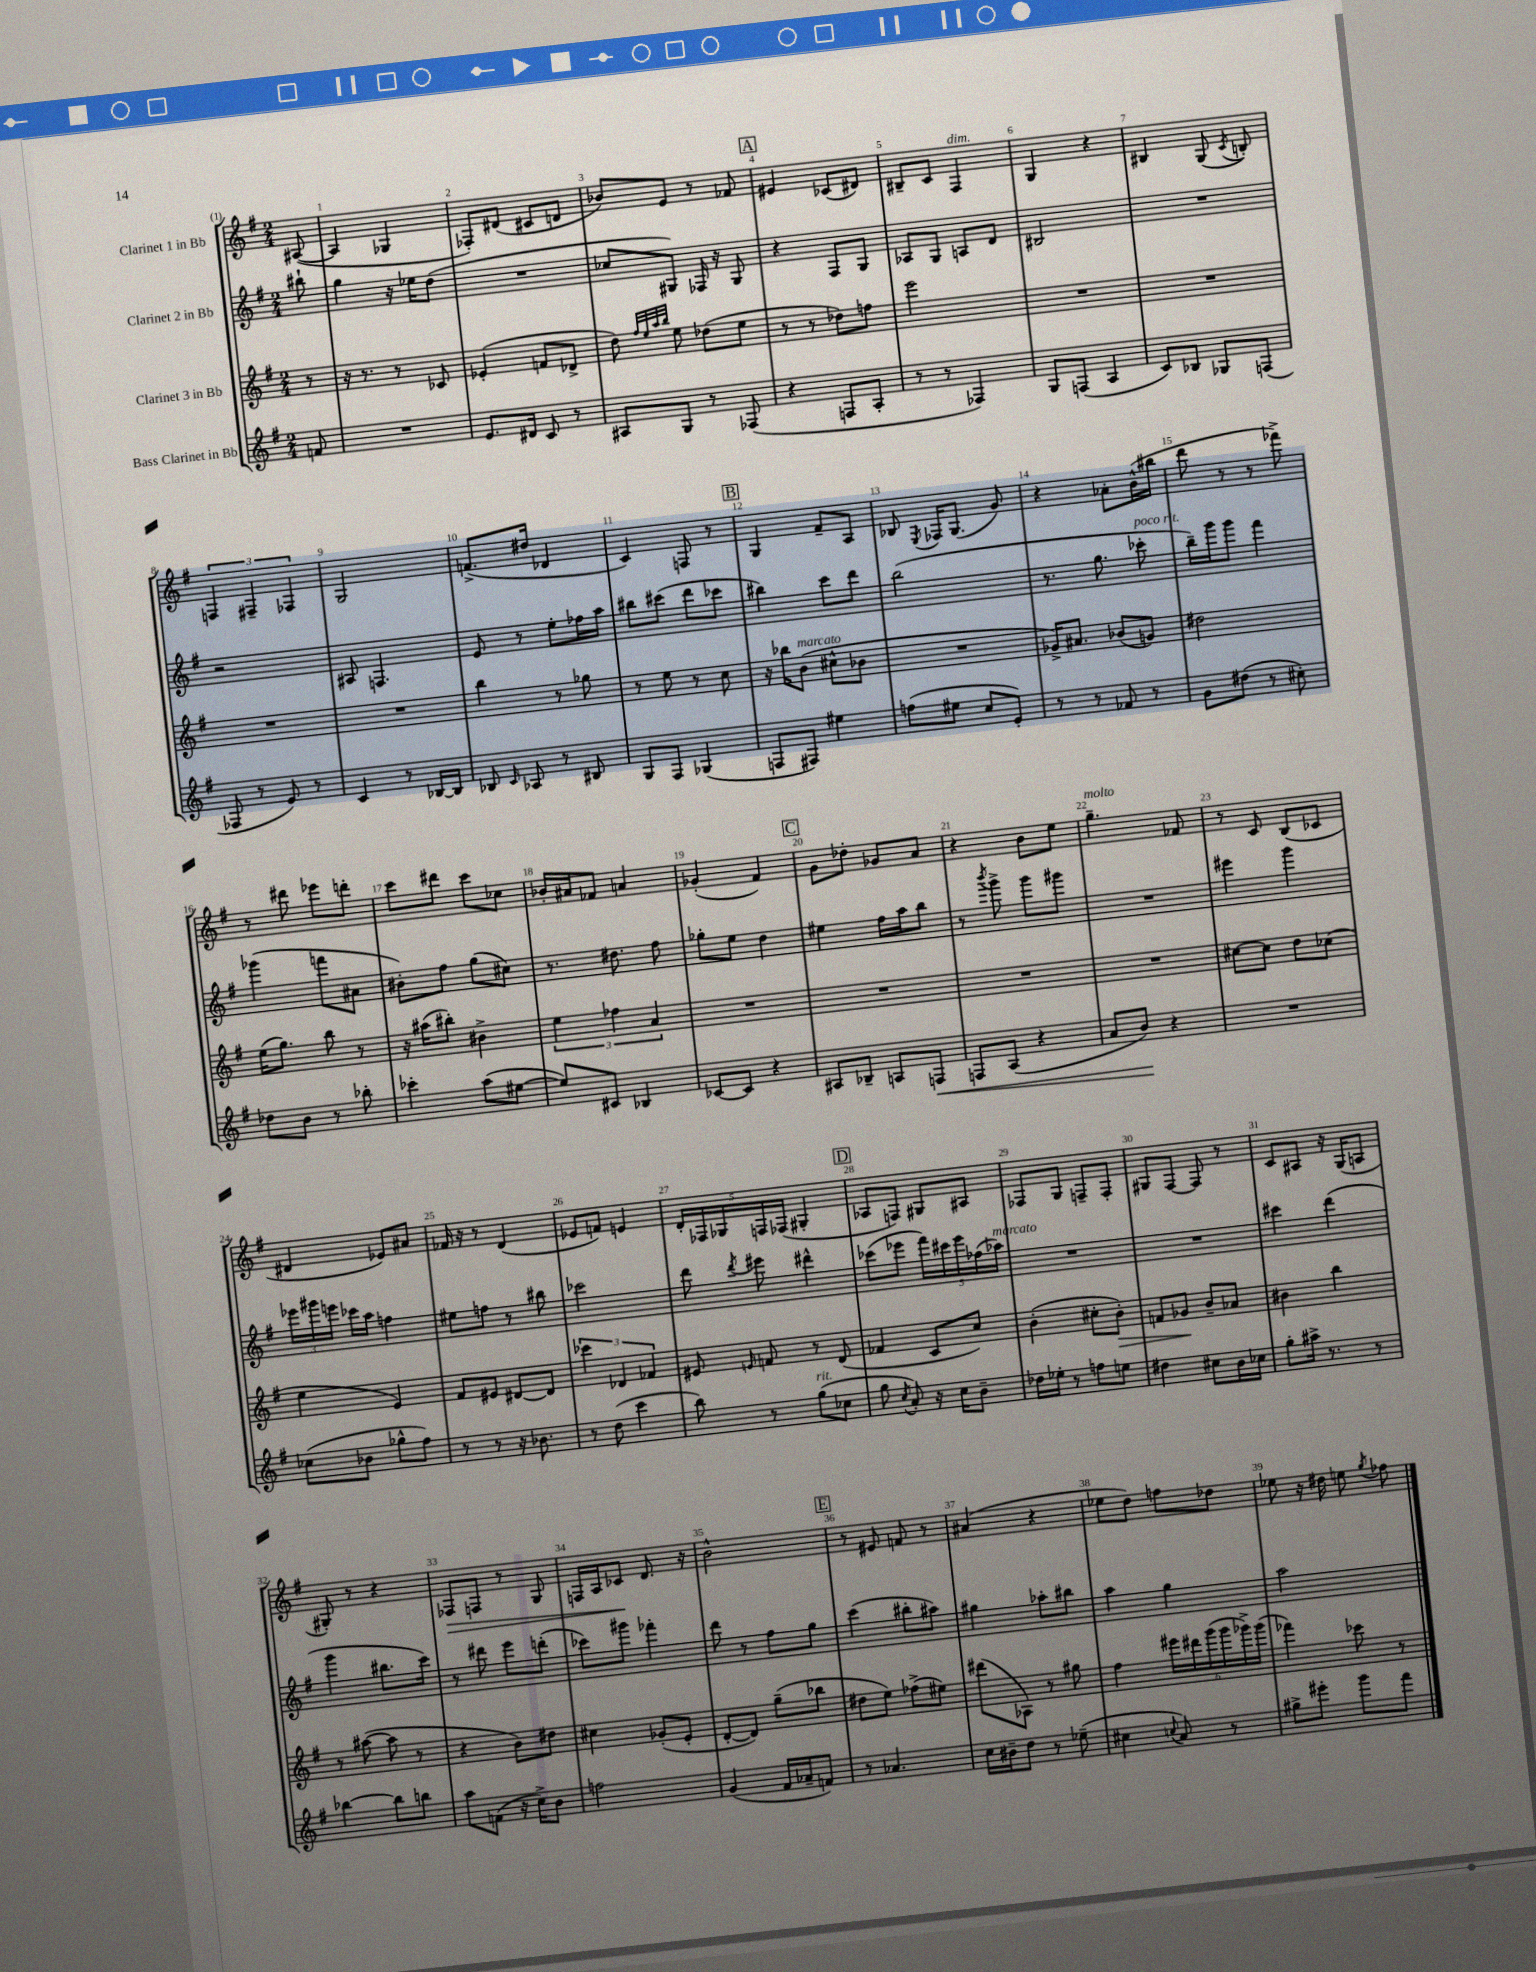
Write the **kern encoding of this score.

**kern	**kern	**kern	**kern
*staff4	*staff3	*staff2	*staff1
*clefG2	*clefG2	*clefG2	*clefG2
*k[f#]	*k[f#]	*k[f#]	*k[f#]
*M2/4	*M2/4	*M2/4	*M2/4
8f	8r	8bb#`	([8A#
=	=	=	=
2r	16r	4gg	4A#]
.	8.r	.	.
.	8r	16r	4G-
.	.	16ee-	.
.	8c-	(8dd	.
=	=	=	=
8.e	(4e-'	2r	8F-')
.	.	.	(8d#
16d#	.	.	.
8c	8f	.	8c#
8r	8d-^	.	8d
=	=	=	=
8A#	8dd)	8cc-	8b-)
.	32qqff#	.	.
.	32qqee	.	.
.	32qqaa	.	.
.	32qqbb	.	.
8G	8ee	8G#)	8e
8r	(8dd-	16F-	8r
.	.	16r	.
(8F-	8ee	8G#	8f-
=	=	=	=
4r	8r	4r	4e#
.	8r	.	.
8F	8dd-)	8F#	(8c-
8A'	8ff	8G	8d#)
=	=	=	=
8r	2eee	8A-	8B#~
8r	.	8G	8c
4F-)	.	8A	4F#
.	.	8d	.
=	=	=	=
8G	2r	2B#	4G
(8F	.	.	.
4A	.	.	4r
=	=	=	=
8c)	2r	2r	4B#
8B-	.	.	.
8G-	.	.	(8G
.	.	.	8qc
(8F	.	.	8B')
=	=	=	=
8F-	2r	2r	6F
8r	.	.	.
.	.	.	6F#~
8e)	.	.	.
.	.	.	6F-
8r	.	.	.
=	=	=	=
4c	2r	8A#	2G
.	.	4.F	.
8r	.	.	.
[16B-	.	.	.
16B-]	.	.	.
=	=	=	=
8B-	4bb	8e	(8.f^
16qqc	.	.	.
8A-	.	8r	.
.	.	.	16dd#
8r	8r	8ee'	4d-
8B#	8gg-	16ff-	.
.	.	16aa	.
=	=	=	=
8G	8r	8bb#	4c)
8F#	8ee	(8ccc#	.
(4G-	8r	8ddd	8F
.	8cc	8ccc-	8r
=	=	=	=
8F	16r	4bb#)	4G
.	16bb-	.	.
8F#)	(8b	.	.
4ee#	8cc#^^	8ccc	8f#~
.	8b-	8ddd	8A
=	=	=	=
(8ff	2r	(2bb	8B-
.	.	.	8qE
8ee#	.	.	16F-
.	.	.	(8.G
8cc	.	.	.
8e')	.	.	8g)
=	=	=	=
8r	16g-^)	8.r	4r
.	8.a#	.	.
8r	.	.	.
.	.	8.gg	.
8f-	(8b-	.	8a-'
8r	8g)	8ccc-'	(16b^^
.	.	.	16bb#
=	=	=	=
8g	2dd#	16bb~)	8ddd
.	.	16ggg	.
(8dd#	.	8ggg	8r
8r	.	4fff#	8r
8cc#')	.	.	8fff-^)
=	=	=	=
8dd-	(16ee	(4ggg-	8r
.	8.gg)	.	.
8b	.	.	8ddd#
8r	8bb	8fff	8eee-
8bb-'	8r	8a#	8ddd'
=	=	=	=
4ccc-'	16r	8b#')	8ccc
.	(16aa#	.	.
.	8bb#')	8ff#	8ddd#
(8aa	4b#^	(8gg	8ccc
[8ee#	.	8cc#)	8cc-
=	=	=	=
8ee#])	6ee	8.r	16b-'
.	.	.	16a#
8c#	.	.	8f-
.	6ff-	.	.
.	.	8.dd#	.
4B-	.	.	4a
.	6a	.	.
.	.	8ff#	.
=	=	=	=
[8c-	2r	8gg-'	(4g-'
8c-]	.	8ee	.
4r	.	4dd	4f#)
=	=	=	=
8A#	2r	4ee#	8g
8B-~	.	.	8dd-'
8A	.	16ff#	8g-
.	.	16aa	.
8F	.	8bb	8a
=	=	=	=
8F	2r	8r	4r
.	.	8qbbb	.
(8A	.	8ggg^	.
4r	.	8ggg	8b
.	.	8ggg#	8ee
=	=	=	=
8a	2r	2r	4.gg~
8b)	.	.	.
4r	.	.	.
.	.	.	8f-
=	=	=	=
2r	[8cc#	4eee#	8r
.	8cc#]	.	8c
.	8dd	4ggg	(8B
.	(8cc-	.	8c-
=	=	=	=
(8cc-	4ee	24eee-	4d#
.	.	24ggg#	.
.	.	24eee	.
8b-	.	16ccc-	.
.	.	16aa	.
8gg-^^	4e)	4ff	8e-)
8ff#)	.	.	8a#
=	=	=	=
8r	8f#	8ee#	16f-
.	.	.	16r
8r	8e#	8ff	8r
16r	[8d#	8r	(4d
8.b-	.	.	.
.	8d#]	8bb#	.
=	=	=	=
8r	6ccc-	2ccc-	8e-
(8dd	.	.	8f)
.	6d-	.	.
4ccc	.	.	4e
.	6f-	.	.
=	=	=	=
8bb)	8e#	8ddd	20d'
.	.	.	20F-
.	.	.	20G-
.	16qqe	8qddd	.
8r	8f	8eee#	.
.	.	.	20F
.	.	.	(20F-
(8gg	8r	4ddd#^^	4G#'
8cc-	(8d	.	.
=	=	=	=
8gg	4f-	(8ccc-	8A-
8qcc	.	.	.
8a')	.	8eee-	8F)
16r	8c	20fff#)	8G#
.	.	20ccc#	.
16cc	.	.	.
.	.	20eee-	.
8b~	8cc)	.	8A#
.	.	(20ff-	.
.	.	20aa-)	.
=	=	=	=
16dd-	(4b'	2r	8F-
16ee-'	.	.	.
8r	.	.	8G
8ff	8cc#'	.	8F~
8ee	8b')	.	8F'
=	=	=	=
4dd#	8f	2r	8G#
.	8g-	.	[8F#
8cc#	8b~	.	8F#]
16b	8a-	.	8r
16cc-	.	.	.
=	=	=	=
8gg'	4b#	4ccc#	8c
16aa#^	.	.	8A#
8.r	.	.	.
.	4bb	(4ddd	16r
.	.	.	(16G
8r	.	.	8A
=	=	=	=
[4bb-	8r	4ggg	8G#')
.	([8aa#	.	8r
8bb-]	8aa#]	8.bb#	4r
8bb	8r	.	.
.	.	16ccc)	.
=	=	=	=
8aa	4r	8r	8F-
(8f	.	8ddd#	8F
16r	8b)	8eee	8r
16cc^)	.	.	.
8b	8dd#	(8ddd'	8G
=	=	=	=
2ff	4cc#	8ccc-)	16F
.	.	.	16A
.	.	8ggg#	8c-
.	(8g-'	4fff-'	8.d
.	8e'	.	.
.	.	.	16r
=	=	=	=
(4g	[8d'	8ddd	2b^^
.	8d])	8r	.
16f#	(8gg~	8ff#	.
16a-~	.	.	.
8f)	8bb-	8gg	.
=	=	=	=
8r	8dd#	(4ccc	8r
4.a-	8ee)	.	8e#
.	(8ff-^	8bb#'	8f
.	8ee#)	8aa#)	8r
=	=	=	=
16cc	(8ddd#	4gg#	(4a#
16b#~	.	.	.
8dd	8A-)	.	.
8r	8r	8aa-'	4r
(8ee-~	8gg#	8bb#	.
=	=	=	=
4cc#	4ff#	4aa	8ee-
.	.	.	8dd)
8qqcc	.	.	.
8a)	24eee#	4gg	8ff
.	24ddd#	.	.
.	(24ggg	.	.
8r	24ggg	.	8dd-
.	24ggg-^)	.	.
.	(24ggg-	.	.
=	=	=	=
8gg#^	4fff-)	2aa	8ee-
8eee#'	.	.	16r
.	.	.	16dd#
8ggg	8ccc-	.	8ee
.	.	.	8qgg
8fff#	8r	.	8ff-
==	==	==	==
*-	*-	*-	*-
